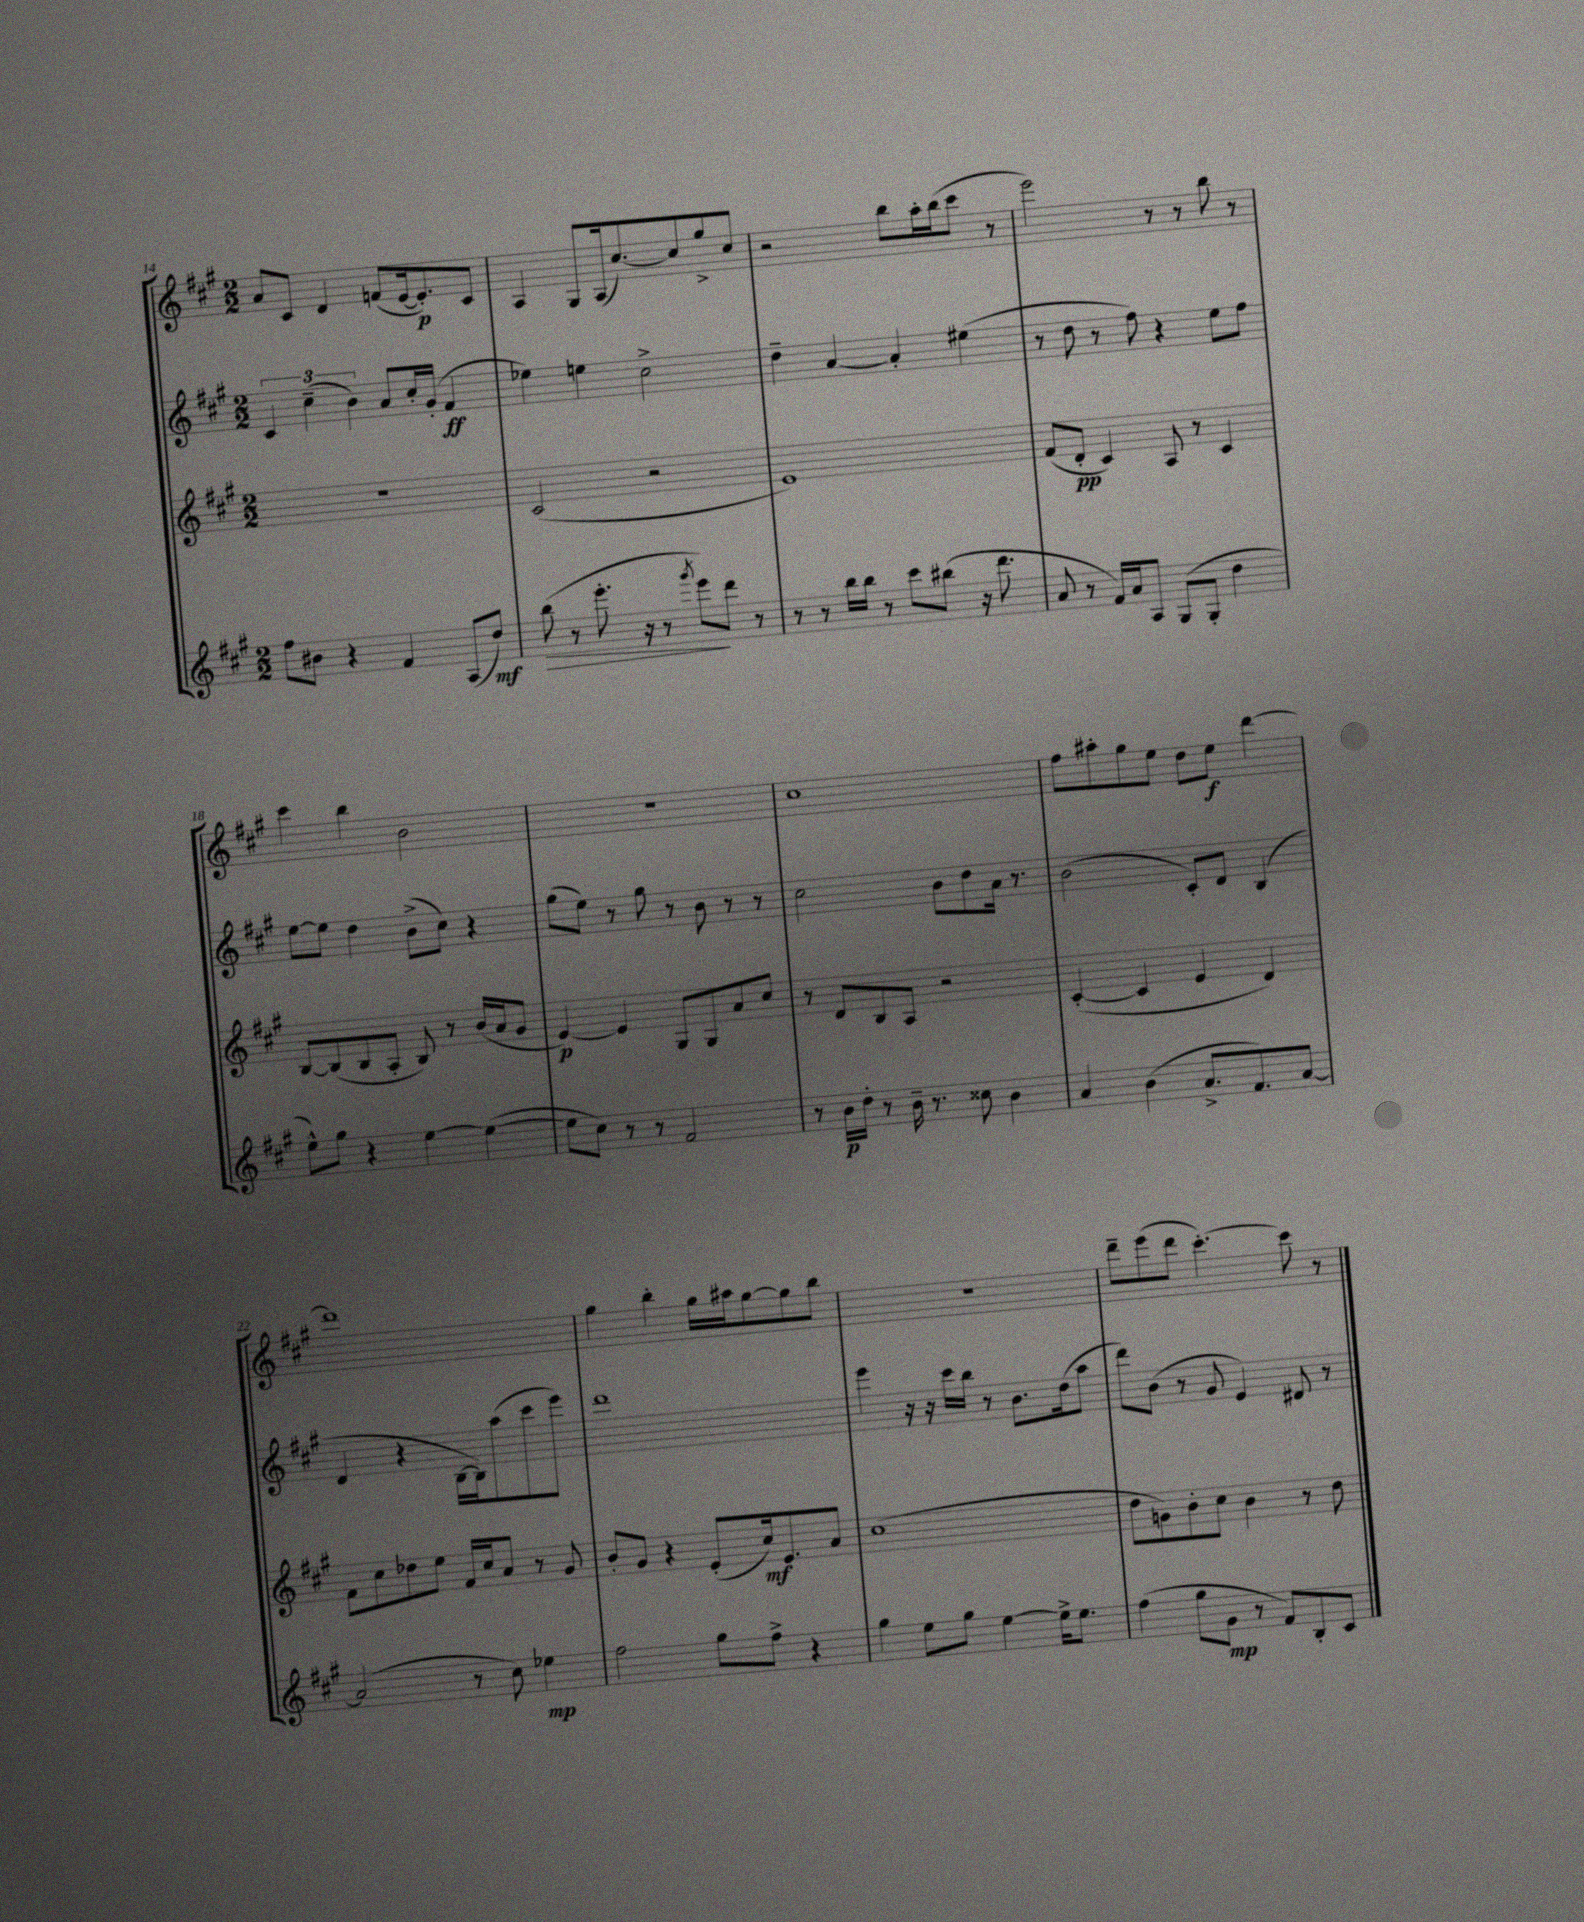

**kern	**kern	**kern	**kern
*staff4	*staff3	*staff2	*staff1
*clefG2	*clefG2	*clefG2	*clefG2
*k[f#c#g#]	*k[f#c#g#]	*k[f#c#g#]	*k[f#c#g#]
*M2/2	*M2/2	*M2/2	*M2/2
8ff#	1r	6c#	8a
8b#	.	.	8c#
.	.	(6cc#~	.
4r	.	.	4d
.	.	6b)	.
4f#	.	8a	(8f
.	.	16cc#'	[16e
.	.	(16g#'	8.e'])
(8A	.	4f#	.
8dd)	.	.	8c#
=	=	=	=
(8bb	(2c#	4ee-)	4A
8r	.	.	.
8.eee'	.	4ee	8G#
.	.	.	(16A
16r	.	.	[8.cc#)
8r	2r	2cc#^	.
8qggg#	.	.	.
8eee)	.	.	8cc#]
8ddd	.	.	8gg#^
8r	.	.	8cc#
=	=	=	=
8r	1e)	4dd~	2r
8r	.	.	.
16bb	.	[4a	.
16bb	.	.	.
8r	.	.	.
8ccc#	.	4a']	8bb
(8bb#	.	.	16aa'
.	.	.	(16bb
16r	.	(4ee#	8ccc#
8.ddd	.	.	.
.	.	.	8r
=	=	=	=
8a	(8f#	8r	2eee)
8r	8d'	8dd	.
16f#)	4c#)	8r	.
16a	.	.	.
8A	.	8ff#)	.
(8G#	8A	4r	8r
8G#'	8r	.	8r
4dd	4c#	8ee	8bb
.	.	8ff#	8r
=	=	=	=
8ee^^)	[8B	[8ee	4ccc#
8gg#	(8B]	8ee]	.
4r	8B	4dd	4bb
.	8A'	.	.
[4ee	8B)	(8b^	2b
.	8r	8cc#)	.
(4ee_	(16b	4r	.
.	16a	.	.
.	8g#	.	.
=	=	=	=
8ee]	[4e)	(8gg#	1r
8cc#)	.	8ee)	.
8r	4e]	8r	.
8r	.	8gg#	.
2f#	8G#	8r	.
.	8G#	8b	.
.	8a	8r	.
.	8cc#	8r	.
=	=	=	=
8r	8r	2cc#	1cc#
16b	8d	.	.
16dd'	.	.	.
8r	8B	.	.
16b~	8A	.	.
8.r	.	.	.
.	2r	8b	.
8cc##	.	8dd	.
4b	.	16a	.
.	.	8.r	.
=	=	=	=
4a	([4c#'	(2b	8ff#
.	.	.	8aa#'
(4b	4c#]	.	8gg#
.	.	.	8ee
8.a^	4e	8c#')	8dd
.	.	8d	8ee
8.f#)	.	.	.
.	4d)	(4B	[4ddd
[8a	.	.	.
=	=	=	=
(2a]	8f#	4d	1ddd]
.	8cc#	.	.
.	8dd-	4r	.
.	8ee	.	.
8r	16f#	[16B	.
.	16cc#	16B])	.
8cc#)	8a	(8aa	.
4ee-	8r	8ccc#	.
.	8g#	8eee)	.
=	=	=	=
2ff#	8b'	1ddd	4gg#
.	8g#	.	.
.	4r	.	4bb'
8gg#	(8e'	.	16gg#
.	.	.	16aa#
8ff#^	16cc#)	.	[8gg#
.	8.e	.	.
4r	.	.	8gg#]
.	8a	.	8bb
=	=	=	=
4gg#	(1cc#	4eee	1r
8ee	.	16r	.
.	.	16r	.
8gg#	.	16ccc#	.
.	.	16bb	.
[4ee	.	8r	.
.	.	8.b	.
16ee^]	.	.	.
8.ee	.	(16dd	.
.	.	8aa	.
=	=	=	=
(4ff#	8dd	8ddd)	8ddd~
.	8g)	(8b	(8eee
8gg#	8b'	8r	8ddd
8g#	8cc#	8g#	[4.ccc#')
8r	4b	4e)	.
8f#)	.	.	.
8B'	8r	8d#	8ccc#]
8c#	8dd	8r	8r
==	==	==	==
*-	*-	*-	*-
